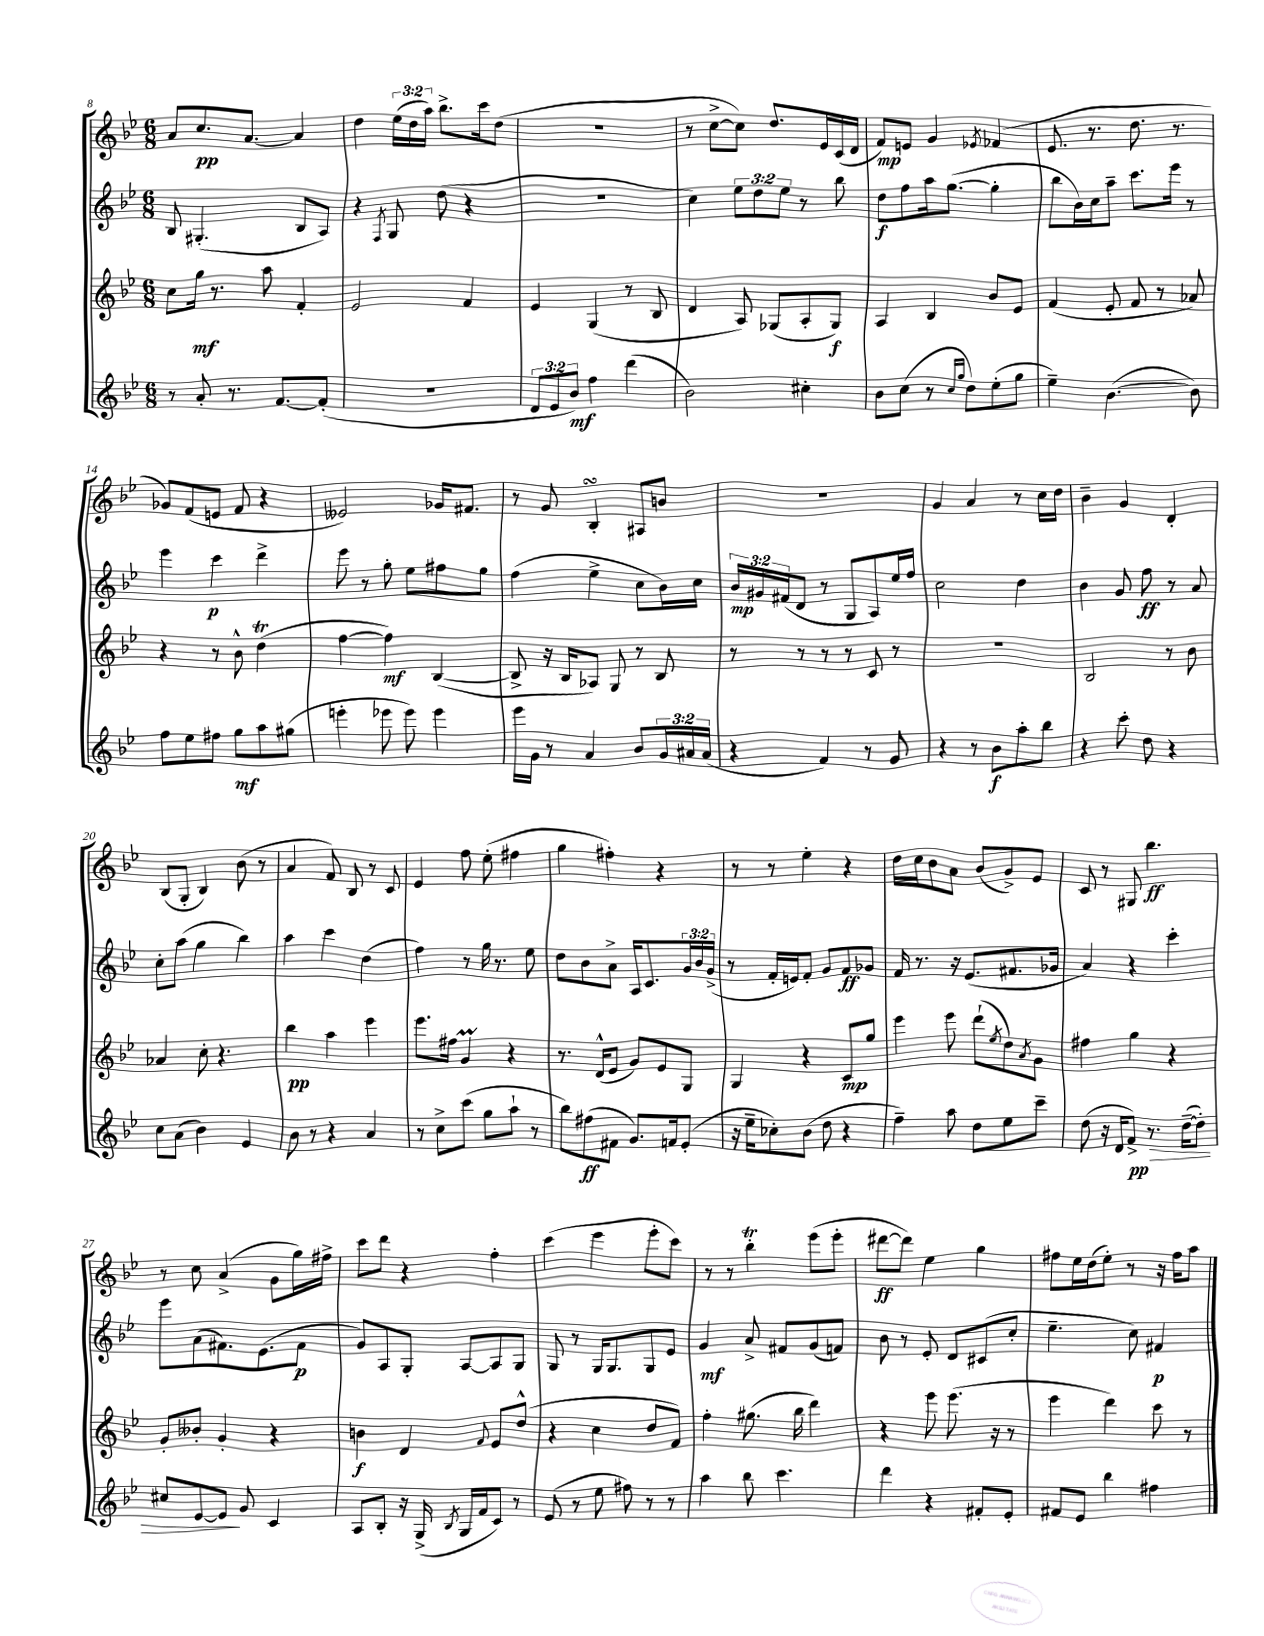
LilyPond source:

<<
\new StaffGroup <<
\new Staff = "s0" {
    \clef treble \key bes \major \numericTimeSignature \time 6/8 \override Staff.TupletNumber.text = #tuplet-number::calc-fraction-text
    a'8 c''8.\pp a'8.~ a'4 |
    d''4 \tuplet 3/2 { ees''16( d''16 a''16) } bes''8.-> c'''16 d''8( |
    R2. |
    r8 c''8~-> c''8) d''8. ees'16 c'16( d'16 |
    f'8\mp) e'8 g'4 \acciaccatura { ees'8 } fes'4( |
    ees'8. r8. d''8. r8. |
    ges'8) f'8( e'8 f'8 r4 |
    eeses'2) ges'16 fis'8. |
    r8 g'8 bes4-.\turn ais8 b'8 |
    R2. |
    g'4 a'4 r8 c''16 d''16 |
    bes'4-- g'4 d'4-. |
    bes8( g8-. bes4) bes'8( r8 |
    a'4 f'8) bes8 r8 c'8 |
    ees'4 f''8 ees''8-.( fis''4 |
    g''4 fis''4-.) r4 |
    r8 r8 ees''4-. r4 |
    d''16 c''16 bes'8 a'8 bes'8( g'8->) ees'8 |
    c'8 r8 gis8 bes''4.\ff |
    r8 c''8 a'4->( g'8 g''16) fis''16-> |
    c'''8 d'''8 r4 f''4-. |
    c'''4( ees'''4 ees'''8-. c'''8) |
    r8 r8 bes''4-.\trill ees'''8( ees'''8-. |
    dis'''8~\ff dis'''8) ees''4 g''4 |
    fis''8 ees''16 d''16( ees''8-.) r8 r16 fis''16 a''8 \bar "|." |
}
\new Staff = "s1" {
    \clef treble \key bes \major \numericTimeSignature \time 6/8 \override Staff.TupletNumber.text = #tuplet-number::calc-fraction-text
    bes8 gis4.-.( bes8 a8) |
    r4 \acciaccatura { f8 } g8 d''8( r4 |
    R2. |
    c''4) \tuplet 3/2 { ees''8 d''8 ees''8 } r8 bes''8 |
    d''8\f f''8 a''16 g''8.~( g''4-. |
    bes''8 bes'16) c''16 a''8-- c'''8. ees'''16 r8 |
    ees'''4 c'''4\p d'''4-> |
    ees'''8 r8 g''8-. ees''8 fis''8 g''8 |
    f''4( ees''4-> c''8 bes'16) c''16 |
    \tuplet 3/2 { bes'16\mp gis'16 fis'16( } d'8 r8 g8 a8) ees''16 f''16 |
    c''2 d''4 |
    bes'4 g'8 f''8\ff r8 a'8 |
    c''8-. a''8( g''4 bes''4) |
    a''4 c'''4 d''4( |
    f''4) r8 g''16 r8. ees''8 |
    d''8 bes'8 a'8-> a16 c'8. \tuplet 3/2 { g'16 bes'16 g'16->( } |
    r8 f'16-. e'16) f'8-. g'8 f'8\ff ges'8 |
    f'16 r8. r16 ees'8.( fis'8. ges'16 |
    a'4) r4 c'''4-. |
    ees'''8 a'8( fis'8.) ees'8.( fis'8\p |
    g'8) a8 g8-. a8~ a8 g8 |
    g8 r8 g16 g8. g8 ees'8 |
    g'4\mf a'8-> fis'8 g'8( f'8) |
    bes'8 r8 ees'8-. d'8 cis'8( c''8-. |
    ees''4.-- c''8) fis'4\p \bar "|." |
}
\new Staff = "s2" {
    \clef treble \key bes \major \numericTimeSignature \time 6/8
    c''8 g''16\mf r8. a''8 f'4-. |
    ees'2 f'4 |
    ees'4 g4( r8 bes8 |
    d'4 a8) ges8( a8-. ges8\f) |
    a4 bes4 bes'8 ees'8 |
    f'4( ees'8-. f'8 r8 aes'8) |
    r4 r8 bes'8-^ d''4\trill( |
    f''4~ f''4\mf) bes4~( |
    bes8-> r16 bes16 aes8) g8 r8 bes8 |
    r8 r8 r8 r8 c'8 r8 |
    R2. |
    bes2 r8 bes'8 |
    aes'4 c''8-. r4. |
    bes''4\pp a''4 ees'''4 |
    ees'''8. fis''16 g'4\prall r4 |
    r8. d'16-^( ees'8 g'8) ees'8 g8 |
    g4 r4 c'8\mp g''8 |
    ees'''4 ees'''8 d'''8-!( \acciaccatura { ees''8 } d''8) \acciaccatura { a'8 } g'8 |
    fis''4 g''4 r4 |
    g'8-. beses'8-. g'4-. r4 |
    b'4\f d'4 \appoggiatura { f'8 } ees'8 d''8-^( |
    r4 c''4 d''8 f'8) |
    f''4-. gis''8.( bes''16 d'''4) |
    r4 ees'''8 ees'''8.( r16 r8 |
    ees'''4 d'''4) c'''8 r8 \bar "|." |
}
\new Staff = "s3" {
    \clef treble \key bes \major \numericTimeSignature \time 6/8 \override Staff.TupletNumber.text = #tuplet-number::calc-fraction-text
    r8 a'8-. r8. f'8.~ f'8-.( |
    R2. |
    \tuplet 3/2 { d'8 ees'8 bes'8\mf) } f''4 d'''4( |
    bes'2) cis''4-. |
    bes'8 c''8( r8 \grace { c''16 g''16 } d''8) ees''8-.( g''8 |
    ees''4--) bes'4.~( bes'8) |
    f''8 ees''8 fis''8 g''8\mf a''8 gis''8( |
    e'''4-. ees'''8 ees'''8) ees'''4 |
    ees'''16 g'16 r8 a'4 bes'8 \tuplet 3/2 { g'16 ais'16 ais'16( } |
    r4 f'4) r8 g'8 |
    r4 r8 bes'8\f a''8-. bes''8 |
    r4 c'''8-. d''8 r4 |
    c''8 a'8( bes'4) ees'4 |
    bes'8 r8 r4 a'4 |
    r8 c''8-> c'''8( g''8 a''8-! r8 |
    bes''8) fis''8\ff( fis'8 g'8.) f'16 ees'8-.( |
    r16 ees''16-- ces''8-.) bes'8( d''8 r4 |
    f''4--) a''8 d''8 ees''8 c'''8-- |
    d''8( r16 d'16 f'8->\pp\>) r8. d''16~--( d''8-.) |
    cis''8 ees'8~ ees'8\! g'8 c'4 |
    a8 bes8-. r16 g16->( \acciaccatura { bes8 } g16 f'16 c'8) r8 |
    ees'8( r8 ees''8 fis''8) r8 r8 |
    a''4 bes''8 c'''4. |
    d'''4 r4 fis'8-. ees'8-. |
    fis'8 ees'8 bes''4 fis''4 \bar "|." |
}
>>
>>
\layout { \context { \Score currentBarNumber = #8 } }
